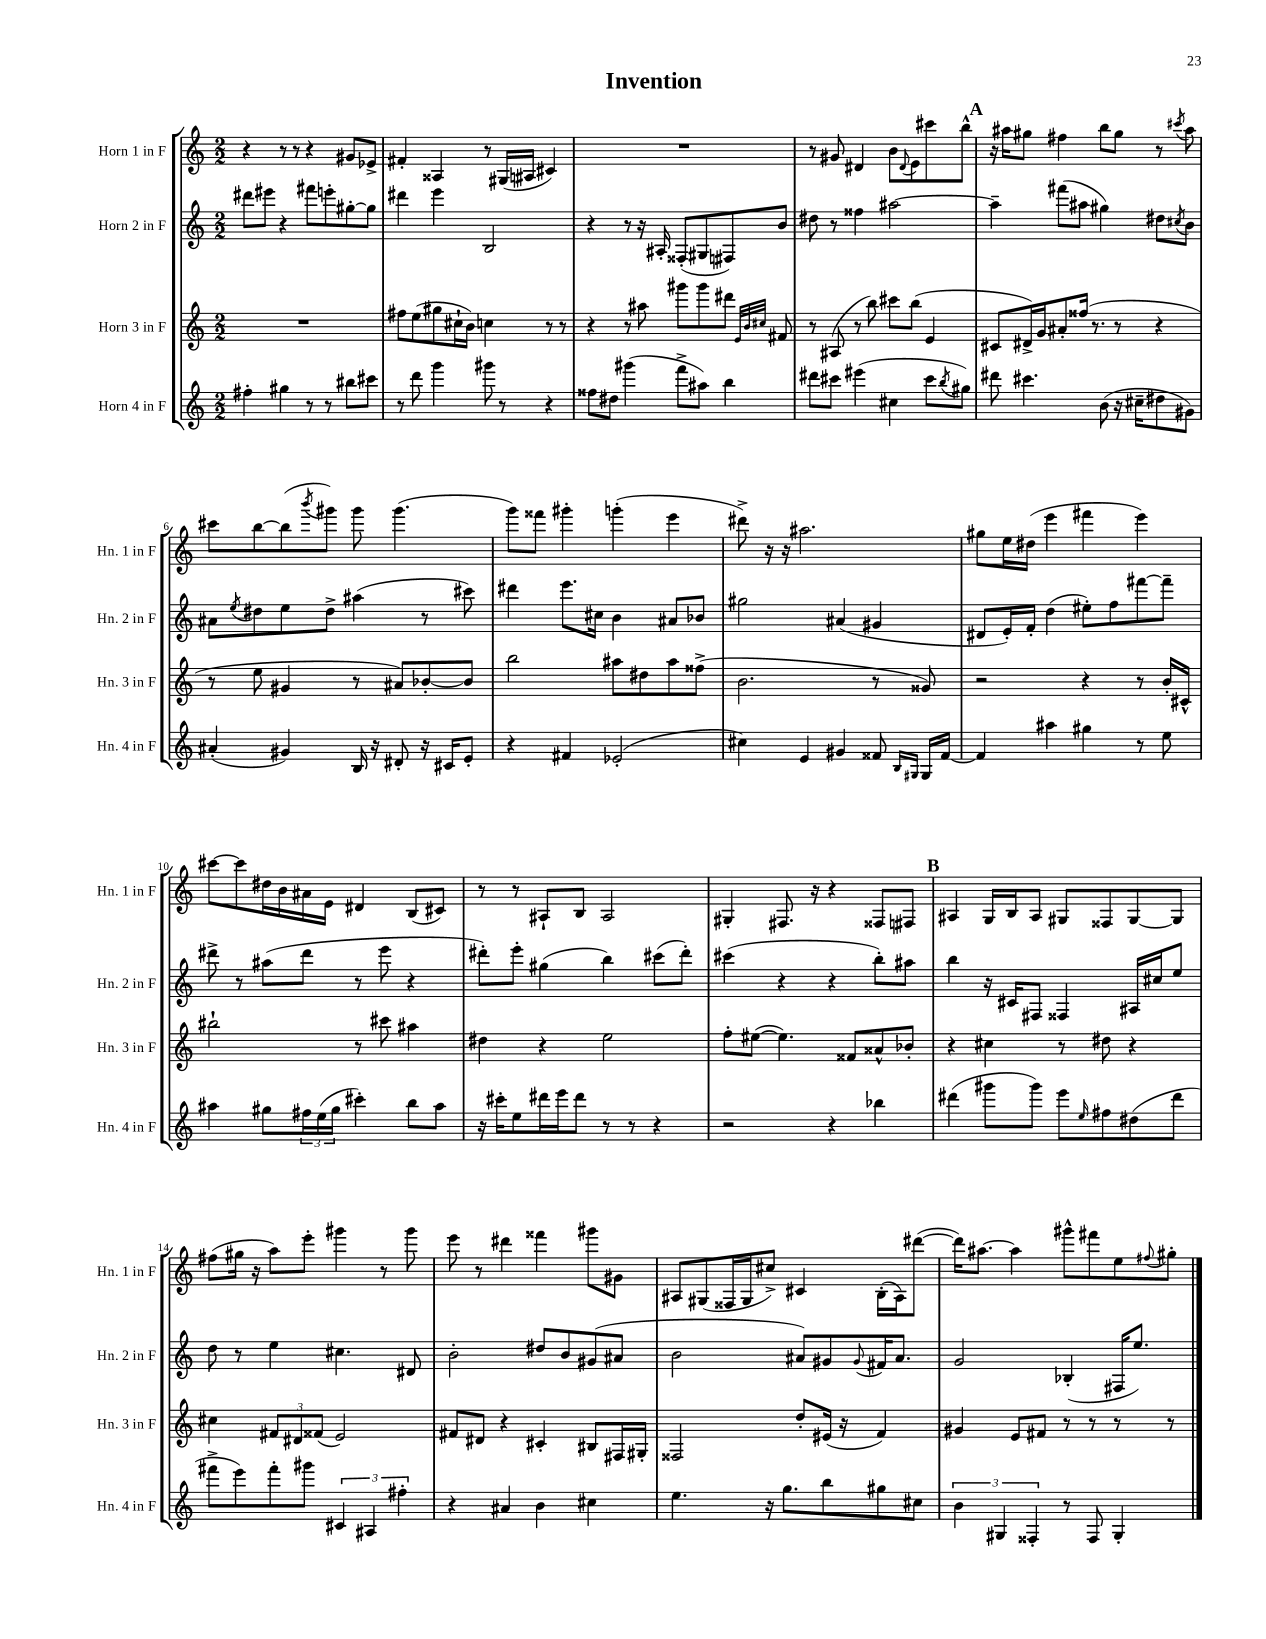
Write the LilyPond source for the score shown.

\header { title = "Invention" }
<<
\new StaffGroup <<
\new Staff = "s0" \with { instrumentName = "Horn 1 in F" shortInstrumentName = "Hn. 1 in F" } {
    \clef treble \key c \major \numericTimeSignature \time 2/2
    r4 r8 r8 r4 gis'8 ees'8-> |
    fis'4-. aisis4 r8 gis16( ais16 cis'4) |
    R1 |
    r8 gis'8 dis'4 b'8 \appoggiatura { dis'8 } e'8 cis'''8 b''8-^ |
    \mark \markup { \bold "A" } r16 ais''16 gis''8 fis''4 b''8 gis''8 r8 \acciaccatura { cis'''8 } ais''8 |
    cis'''8 b''8~ b''8( \acciaccatura { b'''8 } gis'''8) gis'''8 gis'''4.( |
    g'''8) fisis'''8 gis'''4-. g'''4-.( e'''4 |
    dis'''8->) r16 r16 ais''2. |
    gis''8 e''16 dis''16( e'''4 fis'''4 e'''4) |
    cis'''8~ cis'''8 dis''16 b'16 ais'16 e'16 dis'4 b8( cis'8) |
    r8 r8 ais8-! b8 ais2 |
    gis4-. fis8. r16 r4 fisis8 fis8 |
    \mark \markup { \bold "B" } ais4 g16 b16 ais8 gis8 fisis8 gis8~ gis8 |
    fis''8( gis''16 r16 a''8) e'''8-. gis'''4 r8 gis'''8 |
    e'''8 r8 dis'''4 fisis'''4 gis'''8 gis'8 |
    ais8 gis8( fisis16 gis16 cis''8->) cis'4 b16-.( ais16) dis'''8~( |
    dis'''16) ais''8.~ ais''4 gis'''8-^ fis'''8 e''8 \appoggiatura { fis''8 } gis''8-. \bar "|." |
}
\new Staff = "s1" \with { instrumentName = "Horn 2 in F" shortInstrumentName = "Hn. 2 in F" } {
    \clef treble \key c \major \numericTimeSignature \time 2/2
    dis'''8 eis'''8 r4 fis'''8 e'''8-. gis''8~-. gis''8 |
    dis'''4 e'''4 b2 |
    r4 r8 r16 ais16-. fisis8-.( gis8 fis8) b'8 |
    dis''8 r8 fisis''4 ais''2~ |
    \mark \markup { \bold "A" } ais''4-- fis'''8( ais''8 gis''4) dis''8 \acciaccatura { cis''8 } b'8 |
    ais'8 \acciaccatura { e''8 } dis''8 e''8 dis''8-> ais''4( r8 cis'''8) |
    dis'''4 e'''8. cis''16 b'4 ais'8 bes'8 |
    gis''2 ais'4( gis'4 |
    dis'8 e'16-.) f'16-. d''4( eis''8-.) f''8 fis'''8~ fis'''8-- |
    dis'''8-> r8 ais''8( dis'''8 r8 e'''8 r4 |
    dis'''8-.) e'''8-. gis''4( b''4) cis'''8( dis'''8-.) |
    cis'''4( r4 r4 b''8-.) ais''8 |
    \mark \markup { \bold "B" } b''4 r16 cis'16 fis8 fisis4 ais16 cis''16 e''8 |
    d''8 r8 e''4 cis''4. dis'8 |
    b'2-. dis''8 b'8 gis'8( ais'8 |
    b'2 ais'8) gis'8 \appoggiatura { gis'8 } fis'16 ais'8. |
    g'2 bes4-.( fis16 e''8.) \bar "|." |
}
\new Staff = "s2" \with { instrumentName = "Horn 3 in F" shortInstrumentName = "Hn. 3 in F" } {
    \clef treble \key c \major \numericTimeSignature \time 2/2
    R1 |
    fis''8 e''8( gis''8 cis''16-! b'16) c''4 r8 r8 |
    r4 r8 ais''8 gis'''8 gis'''8 dis'''8 \grace { e'32 b'32 cis''32 } fis'8 |
    r8 ais8( r8 b''8) cis'''8 b''8( e'4 |
    \mark \markup { \bold "A" } cis'8 dis'16->) g'16 ais'8-. fisis''16( r8. r8 r4 |
    r8 e''8 gis'4 r8 ais'8) bes'8~-. bes'8 |
    b''2 ais''8 dis''8 ais''8 fisis''8->( |
    b'2. r8 gisis'8) |
    r2 r4 r8 b'16-. cis'16-^ |
    bis''2-! r8 cis'''8 ais''4 |
    dis''4 r4 e''2 |
    f''8-. eis''8~( eis''4.) fisis'8 aisis'8-^ bes'8-. |
    \mark \markup { \bold "B" } r4 cis''4 r8 dis''8 r4 |
    cis''4 \tuplet 3/2 { fis'8 dis'8 fisis'8( } e'2) |
    fis'8 dis'8 r4 cis'4-. bis8 fis16 gis16-. |
    fisis2 d''8-. eis'16( r16 f'4) |
    gis'4 e'8 fis'8 r8 r8 r8 r8 \bar "|." |
}
\new Staff = "s3" \with { instrumentName = "Horn 4 in F" shortInstrumentName = "Hn. 4 in F" } {
    \clef treble \key c \major \numericTimeSignature \time 2/2
    fis''4-. gis''4 r8 r8 bis''8 cis'''8 |
    r8 d'''8 g'''4 gis'''8 r8 r4 |
    fisis''8 dis''8 gis'''4( f'''8-> ais''8) b''4 |
    dis'''8 cis'''8 eis'''4( cis''4 cis'''8 \acciaccatura { b''8 } gis''8) |
    \mark \markup { \bold "A" } dis'''8 cis'''4. b'8( r16 cis''16-- dis''8 gis'8) |
    ais'4-.( gis'4) b16 r16 dis'8-. r16 cis'16 e'8-. |
    r4 fis'4 ees'2-.( |
    cis''4) e'4 gis'4 fisis'8 \grace { b16 gis16 } gis16 fisis'16~ |
    fisis'4 ais''4 gis''4 r8 e''8 |
    ais''4 gis''8 \tuplet 3/2 { fis''16 e''16( gis''16 } cis'''4-.) b''8 ais''8 |
    r16 cis'''16-. e''8 dis'''16 e'''16 dis'''8 r8 r8 r4 |
    r2 r4 bes''4 |
    \mark \markup { \bold "B" } dis'''4( gis'''8 gis'''8) e'''8 \grace { e''16 } fis''8 dis''8( dis'''8 |
    fis'''8-> e'''8) fis'''8-. gis'''8 \tuplet 3/2 { cis'4 ais4 fis''4-. } |
    r4 ais'4 b'4 cis''4 |
    e''4. r16 g''8. b''8 gis''8 cis''8 |
    \tuplet 3/2 { b'4 gis4 fisis4-. } r8 fisis8 gis4-. \bar "|." |
}
>>
>>
